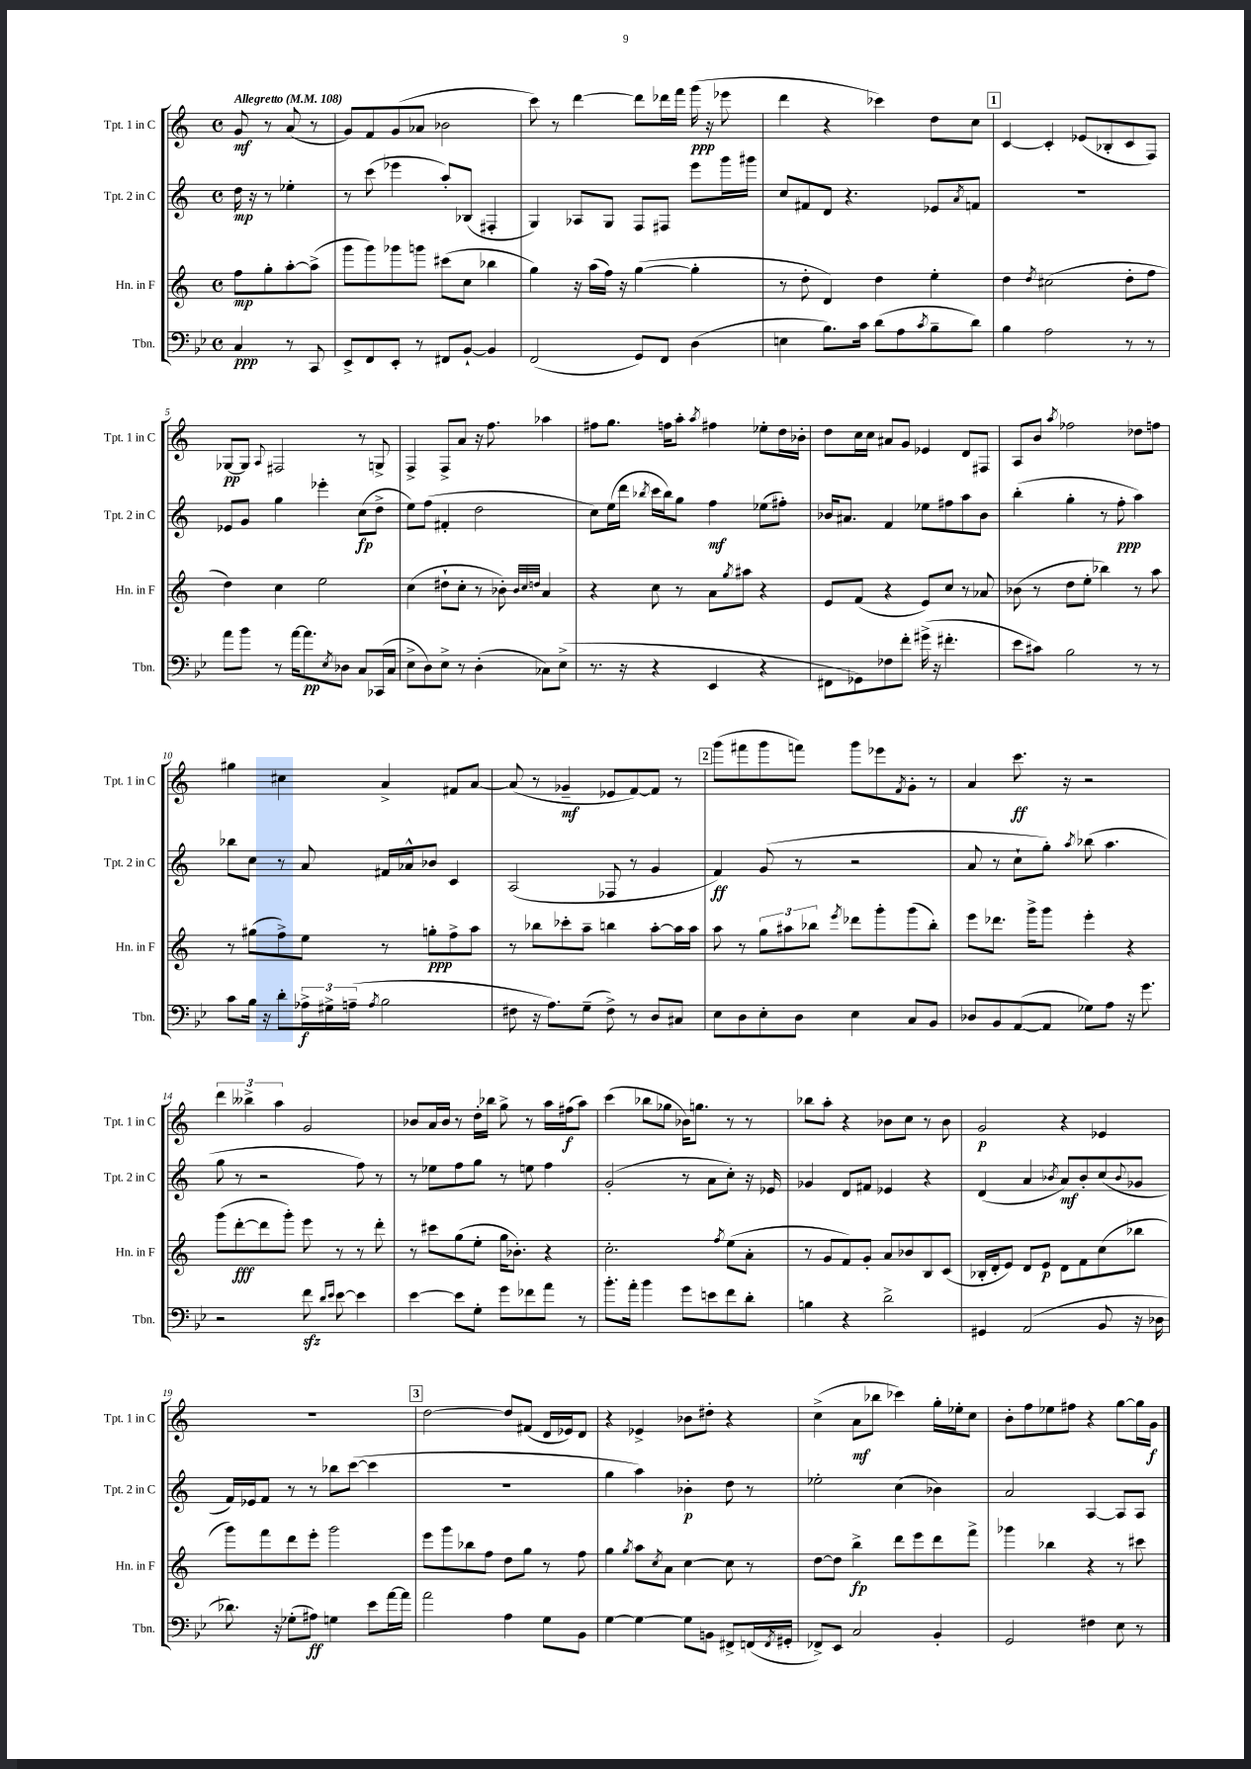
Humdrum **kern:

**kern	**dynam	**kern	**dynam	**kern	**dynam	**kern	**dynam
*part4	*part4	*part3	*part3	*part2	*part2	*part1	*part1
*staff4	*staff4	*staff3	*staff3	*staff2	*staff2	*staff1	*staff1
*I"Tbn.	*	*I"Hn. in F	*	*I"Tpt. 2 in C	*	*I"Tpt. 1 in C	*
*I'Tbn.	*	*I'Hn. in F	*	*I'Tpt. 2 in C	*	*I'Tpt. 1 in C	*
*clefF4	*	*clefG2	*	*clefG2	*	*clefG2	*
*k[b-e-]	*	*k[]	*	*k[]	*	*k[]	*
*M4/4	*	*M4/4	*	*M4/4	*	*M4/4	*
*met(c)	*	*met(c)	*	*met(c)	*	*met(c)	*
*MM108	*	*MM108	*	*MM108	*	*MM108	*
=	=	=	=	=	=	=	=
!	!	!	!	!	!	!LO:TX:a:B:t=Allegretto	!
4C/	ppp	8ff\L	mp	16dd\	mp	8g/	mf
.	.	.	.	16r	.	.	.
.	.	8gg'\	.	8r	.	8r	.
8r	.	[8aa'\	.	4ee-X'\	.	(8a/	.
8CC/	.	(8aa^\J]	.	.	.	8r	.
=1	=1	=1	=1	=1	=1	=1	=1
8EE-^/L	.	8ggg\L	.	8r	.	8g/L)	.
8FF/	.	8ggg\)	.	(8ccc\	.	8f/	.
8EE-'/J	.	8ggg-X\	.	4eee-X\	.	(8g/	.
8r	.	8gggn\J	.	.	.	8a-X/J	.
8FF#X/L	.	(8ccc#X\L	.	8aa'/L)	.	2b-X\	.
[8BB-`/J	.	8cc\J	.	(8B-X/J	.	.	.
4BB-/]	.	4bb-X\	.	4F#X'/	.	.	.
=2	=2	=2	=2	=2	=2	=2	=2
(2FF/	.	4gg\)	.	4G/)	.	8ccc\)	.
.	.	.	.	.	.	8r	.
.	.	16r	.	8A-X/L	.	[4ddd\	.
.	.	(16aa\LL	.	.	.	.	.
.	.	16ff\JJ)	.	8G/J	.	.	.
.	.	16r	.	.	.	.	.
8GG/L)	.	([4gg\	.	8F/L	.	8ddd\L]	.
8FF/J	.	.	.	8F#X/J	.	16ddd-X\L	.
.	.	.	.	.	.	16fff\JJ	.
(4D\	.	4gg'\]	.	8eee\L	.	(16ggg\	ppp
.	.	.	.	.	.	16r	.
.	.	.	.	16ggg\L	.	8eee-X\	.
.	.	.	.	16ggg#X\JJ	.	.	.
=3	=3	=3	=3	=3	=3	=3	=3
4En\	.	8r	.	8cc/L	.	4ddd\	.
.	.	8dd'\	.	8f#X/	.	.	.
8.B-\L)	.	4d/)	.	8d/J	.	4r	.
.	.	.	.	4.r	.	.	.
16c\Jk	.	.	.	.	.	.	.
(8d\L	.	4dd\	.	.	.	4ccc-X\)	.
8A\	.	.	.	.	.	.	.
8qc/	.	.	.	.	.	.	.
8B-~\	.	4ee'\	.	8e-X/L	.	8dd\L	.
.	.	.	.	8qa/	.	.	.
8d\J)	.	.	.	8fn/J	.	8cc\J	.
!!LO:REH:place=s1:t=1
=4	=4	=4	=4	=4	=4	=4	=4
4B-\	.	4dd\	.	1r	.	[4c/	.
.	.	8qdd/	.	.	.	.	.
2A\	.	(2cc#X\	.	.	.	4c'/]	.
.	.	.	.	.	.	(8e-X/L	.
.	.	.	.	.	.	8B-X'/	.
8r	.	8dd'\L	.	.	.	8c/	.
8r	.	8ff\J	.	.	.	8F/J)	.
!!LO:LB:g=z
=5	=5	=5	=5	=5	=5	=5	=5
8a\L	.	4dd\)	.	8e-X/L	.	[8G-X/L	pp
8b-\J	.	.	.	8g/J	.	8G-/J]	.
.	.	.	.	.	.	8qqA/	.
8r	.	4cc\	.	4gg\	.	2F#X/	.
[16a\KL	.	.	.	.	.	.	.
8.a\]	pp	.	.	.	.	.	.
.	.	2ee\	.	4eee-X'\	.	.	.
8qE-/	.	.	.	.	.	.	.
8D-X\J	.	.	.	.	.	.	.
8C/L	.	.	.	(8cc\L	fp	8r	.
(16CC-X/L	.	.	.	8dd^\J	.	8Gn^/	.
16C/JJ	.	.	.	.	.	.	.
=6	=6	=6	=6	=6	=6	=6	=6
8E-^\L	.	(4cc\	.	8ee\L)	.	4F^/	.
8D\)	.	.	.	(8ff\J	.	.	.
8E-^\J	.	8dd#X`\L	.	4f#X'/	.	8F^/L	.
8r	.	8cc'\J	.	.	.	8a/J	.
(4D'\	.	8r	.	2dd\	.	16r	.
.	.	.	.	.	.	8.ff\	.
.	.	8b-X'\)	.	.	.	.	.
.	.	32qqb-/LLL	.	.	.	.	.
.	.	32qqcc/	.	.	.	.	.
.	.	32qqddn/JJJ	.	.	.	.	.
8C-X\L)	.	4a/	.	.	.	4aa-X\	.
(8E-^\J	.	.	.	.	.	.	.
=7	=7	=7	=7	=7	=7	=7	=7
8.r	.	4r	.	8cc\L)	.	8ff#X\L	.
.	.	.	.	(16ee\L	.	8.gg\J	.
16r	.	.	.	16ddd\JJ	.	.	.
.	.	.	.	8qbb-X/	.	.	.
4r	.	8cc\	.	16ccc\LL	.	.	.
.	.	.	.	16bb-\J)	.	16ffn\KL	.
.	.	8r	.	8gg\J	.	8aa'\J	.
.	.	.	.	.	.	8qaa/	.
4EE-/	.	8a\L	.	4ff\	mf	4ff#X\	.
.	.	8qgg/	.	.	.	.	.
.	.	8aa#X\J	.	.	.	.	.
4r	.	4r	.	(8ee-X\L	.	8ee-X'\L	.
.	.	.	.	8ff#X'\J)	.	16dd\L	.
.	.	.	.	.	.	16b-X'\JJ	.
=8	=8	=8	=8	=8	=8	=8	=8
8FF#X\L	.	8e/L	.	16b-X/KL	.	8dd\L	.
.	.	.	.	8.a#X/J	.	.	.
8GG-X\)	.	(8f/J	.	.	.	16cc\L	.
.	.	.	.	.	.	16cc\JJ	.
8F-X\	.	4r	.	4f/	.	8a#X/L	.
8f'\J	.	.	.	.	.	8g/J	.
(16g#X^\	.	8e/L)	.	8ee-X\L	.	4e-X/	.
16r	.	.	.	.	.	.	.
4.f#X'\	.	8cc/J	.	8ff#X\	.	.	.
.	.	8r	.	8aa\	.	8d/L	.
.	.	8a-X/	.	8b-\J	.	8F#X/J	.
=9	=9	=9	=9	=9	=9	=9	=9
8e-\L	.	(8b-X\	.	(4bb'\	.	8A/L	.
8c#X\J)	.	8r	.	.	.	8b/J	.
.	.	.	.	.	.	8qaa/	.
2B-\	.	8dd\L	.	4gg'\	.	2ff-X\	.
.	.	8ee'\J	.	.	.	.	.
.	.	4bb-X\)	.	8r	.	.	.
.	.	.	.	8ff'\	ppp	.	.
8r	.	8r	.	4aa\)	.	8dd-X\L	.
8r	.	8aa\	.	.	.	8ffn\J	.
!!LO:LB:g=z
=10	=10	=10	=10	=10	=10	=10	=10
8c\L	.	8r	.	8bb-X\L	.	4gg#X\	.
16B-\Jk	.	(8gg#X\L	.	8cc\J	.	.	.
16r	.	.	.	.	.	.	.
8d'\L	.	8ff^\)	.	8r	.	4cc#X\	.
24A-X^\L	f	8ee\J	.	8a/	.	.	.
24G#X^\	.	.	.	.	.	.	.
(24An~\JJ	.	.	.	.	.	.	.
8qA/	.	.	.	.	.	.	.
2B-\	.	8r	.	16f#X/LL	.	4a^/	.
.	.	.	.	16a-X^^/J	.	.	.
.	.	8ggn'\L	ppp	8b-X/J	.	.	.
.	.	8ff^\	.	4c/	.	8f#X/L	.
.	.	8aa\J	.	.	.	[8a/J	.
=11	=11	=11	=11	=11	=11	=11	=11
8F#X\	.	8r	.	(2A/	.	(8a/]	.
16r	.	8bb-X\L	.	.	.	8r	.
8.A\L)	.	.	.	.	.	.	.
.	.	8ccc-X'\	.	.	.	4g-X~/	mf
(8G~\J	.	8aa~\J	.	.	.	.	.
8F#^\)	.	4bbn\	.	8F-X/	.	8e-X/L	.
8r	.	.	.	8r	.	[8f/)	.
8D/L	.	[8aa'\L	.	4g/	.	8f/J]	.
8C#X/J	.	16aa\L]	.	.	.	8r	.
.	.	16aa\JJ	.	.	.	.	.
!!LO:REH:place=s1:t=2
=12	=12	=12	=12	=12	=12	=12	=12
8E-\L	.	8aa\	.	4f/)	ff	(8ggg\L	.
8D\	.	8r	.	.	.	8fff#X\	.
8E-'\	.	12gg\L	.	(8g/	.	8ggg\	.
.	.	12aa#X\	.	.	.	.	.
8D\J	.	.	.	8r	.	8fffn\J)	.
.	.	12bb-X\J	.	.	.	.	.
.	.	8qeee/	.	.	.	.	.
4E-\	.	8ddd-X\L	.	2r	.	8ggg\L	.
.	.	8ggg'\	.	.	.	8eee-X\	.
.	.	.	.	.	.	8qf/	.
8C/L	.	(8ggg\	.	.	.	8g'\J	.
8BB-/J	.	8bb-'\J)	.	.	.	8r	.
=13	=13	=13	=13	=13	=13	=13	=13
8D-X/L	.	8eee\L	.	8a/	.	4a/	.
8BB-/	.	8.ddd-X\J	.	8r	.	.	.
([8AA/	.	.	.	8cc`\L	.	8.ccc\	ff
.	.	16ggg^\KL	.	.	.	.	.
8AA/J]	.	8ggg\J	.	8gg'\J)	.	.	.
.	.	.	.	.	.	16r	.
.	.	.	.	8qaa/	.	.	.
8G-X\L)	.	4eee'\	.	(8bb-X\	.	2r	.
8A\J	.	.	.	4.aa\	.	.	.
16r	.	4r	.	.	.	.	.
8.g\	.	.	.	.	.	.	.
!!LO:LB:g=z
=14	=14	=14	=14	=14	=14	=14	=14
2r	.	(8ggg\L	.	8gg\	.	6ddd\	.
.	.	[8ddd'\	fff	8r	.	.	.
.	.	.	.	.	.	6bb--X^\	.
.	.	8ddd\]	.	2r	.	.	.
.	.	.	.	.	.	6aa\	.
.	.	8ggg'\J)	.	.	.	.	.
8fzz\	.	8eee\	.	.	.	2g/	.
16qqd/LL	.	.	.	.	.	.	.
16qqe-/JJ	.	.	.	.	.	.	.
[8e-\	.	8r	.	.	.	.	.
4e-\]	.	8r	.	8ff\)	.	.	.
.	.	8ddd'\	.	8r	.	.	.
=15	=15	=15	=15	=15	=15	=15	=15
[4e-\	.	8r	.	8r	.	8b-X/L	.
.	.	8ccc#X\L	.	8ee-X\L	.	16a/L	.
.	.	.	.	.	.	16b-/JJ	.
8e-\L]	.	(8gg\	.	8ff\	.	8r	.
8G'\J	.	8ee'\J	.	8gg\J	.	16dd'\LL	.
.	.	.	.	.	.	16bb-X\JJ	.
8g\L	.	16gg\KL	.	8r	.	8gg^\	.
.	.	8.b-X'\J)	.	.	.	.	.
8f-X\	.	.	.	8een\	.	8r	.
8a\J	.	4r	.	4ff\	.	16aa\LL	.
.	.	.	.	.	.	(16ff#X\J	f
8r	.	.	.	.	.	8aa\J)	.
=16	=16	=16	=16	=16	=16	=16	=16
8.b-'\L	.	2.cc'\	.	(2g'/	.	(4ccc\	.
16a'\Jk	.	.	.	.	.	.	.
4b-\	.	.	.	.	.	8bb-X\L	.
.	.	.	.	.	.	8gg-X\J	.
8g\L	.	.	.	8r	.	16b-X\KL)	.
.	.	.	.	.	.	8.ggn\J	.
8en\	.	.	.	8a\L	.	.	.
.	.	8qff/	.	.	.	.	.
8f\	.	(8ee\L	.	8cc'\J)	.	8r	.
8d'\J	.	8a'\J	.	16r	.	8r	.
.	.	.	.	16e-X/	.	.	.
=17	=17	=17	=17	=17	=17	=17	=17
4Bn\	.	8r	.	4g-X/	.	8bb-X\L	.
.	.	8g/L	.	.	.	8aa'\J	.
4r	.	8f/)	.	8d/L	.	4r	.
.	.	8g'/J	.	8f#X/J	.	.	.
2d^\	.	8a/L	.	4e-X/	.	8b-X\L	.
.	.	8b-X/	.	.	.	8cc\J	.
.	.	8B/	.	4r	.	8r	.
.	.	(8c/J	.	.	.	8b-\	.
=18	=18	=18	=18	=18	=18	=18	=18
4GG#X/	.	16B-X'/LL	.	(4d/	.	2g/	p
.	.	16d'/J	.	.	.	.	.
.	.	8e/J)	.	.	.	.	.
(2AA/	.	8d/L	.	4a/	.	.	.
.	.	8e/J	p	.	.	.	.
.	.	.	.	8qb-X/	.	.	.
.	.	8d\L	.	8a/L)	mf	4r	.
.	.	8f\	.	8b-'/	.	.	.
8BB-/	.	(8cc\	.	(8cc/	.	4e-X/	.
.	.	.	.	8qqb-/	.	.	.
16r	.	8bb-X\J	.	8g-X/J	.	.	.
16D-X\	.	.	.	.	.	.	.
!!LO:LB:g=z
=19	=19	=19	=19	=19	=19	=19	=19
8.d-X\)	.	8ggg\L)	.	16f/LL)	.	1r	.
.	.	.	.	16e-X/J	.	.	.
.	.	8fff\	.	8f/J	.	.	.
16r	.	.	.	.	.	.	.
(8G-X'\L	.	8ddd\	.	8r	.	.	.
8A#X\J)	ff	8eee'\J	.	8r	.	.	.
4Gn\	.	2ggg\	.	8bb-X\L	.	.	.
.	.	.	.	([8ccc\J	.	.	.
8e-\L	.	.	.	4ccc\]	.	.	.
[16a\L	.	.	.	.	.	.	.
16a\JJ]	.	.	.	.	.	.	.
!!LO:REH:place=s1:t=3
=20	=20	=20	=20	=20	=20	=20	=20
2a\	.	8eee\L	.	1r	.	[2dd\	.
.	.	8ggg\	.	.	.	.	.
.	.	8bb-X\	.	.	.	.	.
.	.	8ff\J	.	.	.	.	.
4A\	.	8dd\L	.	.	.	8dd/L]	.
.	.	8gg\J	.	.	.	(8f#X/J	.
8G\L	.	8r	.	.	.	16d/LL	.
.	.	.	.	.	.	16e-X/J)	.
8BB-\J	.	8ff\	.	.	.	8d/J	.
=21	=21	=21	=21	=21	=21	=21	=21
[4G\	.	4gg\	.	4gg\	.	4r	.
.	.	8qgg/	.	.	.	.	.
4G\_	.	8aa\L	.	4aa\)	.	4e-X^/	.
.	.	8qcc/	.	.	.	.	.
.	.	8a\J	.	.	.	.	.
8G\L]	.	[4cc\	.	4b-X'\	p	8b-X\L	.
8BBn\J	.	.	.	.	.	8dd#X'\J	.
8FF#X^/L	.	8cc\]	.	8dd\	.	4r	.
(16FFn/L	.	8r	.	8r	.	.	.
8qFF/	.	.	.	.	.	.	.
16GG#X'/JJ	.	.	.	.	.	.	.
=22	=22	=22	=22	=22	=22	=22	=22
8FF-X^/L)	.	[8dd\L	.	2ee-X'\	.	(4cc^\	.
8EE-/J	.	8dd\J]	.	.	.	.	.
2C/	.	4bb^\	fp	.	.	8a\L	mf
.	.	.	.	.	.	8bb-X\J	.
.	.	8ddd\L	.	(4cc\	.	4ccc-X\)	.
.	.	8eee\	.	.	.	.	.
4BB-'/	.	8ddd\	.	4b-X\)	.	16gg'\LL	.
.	.	.	.	.	.	16ee-X'\J	.
.	.	8fff^\J	.	.	.	8cc\J	.
=23	=23	=23	=23	=23	=23	=23	=23
2GG/	.	4ggg-X\	.	2a/	.	8b'\L	.
.	.	.	.	.	.	8ff\	.
.	.	4bb-X\	.	.	.	8ee-X\	.
.	.	.	.	.	.	8ff#X\J	.
4F#X\	.	4r	.	[4A/	.	4r	.
8E-\	.	8r	.	8A/L]	.	[8gg\L	.
8r	.	8ccc#X\	.	8A/J	.	16gg\L]	.
.	.	.	.	.	.	16g\JJ	f
==	==	==	==	==	==	==	==
*-	*-	*-	*-	*-	*-	*-	*-
